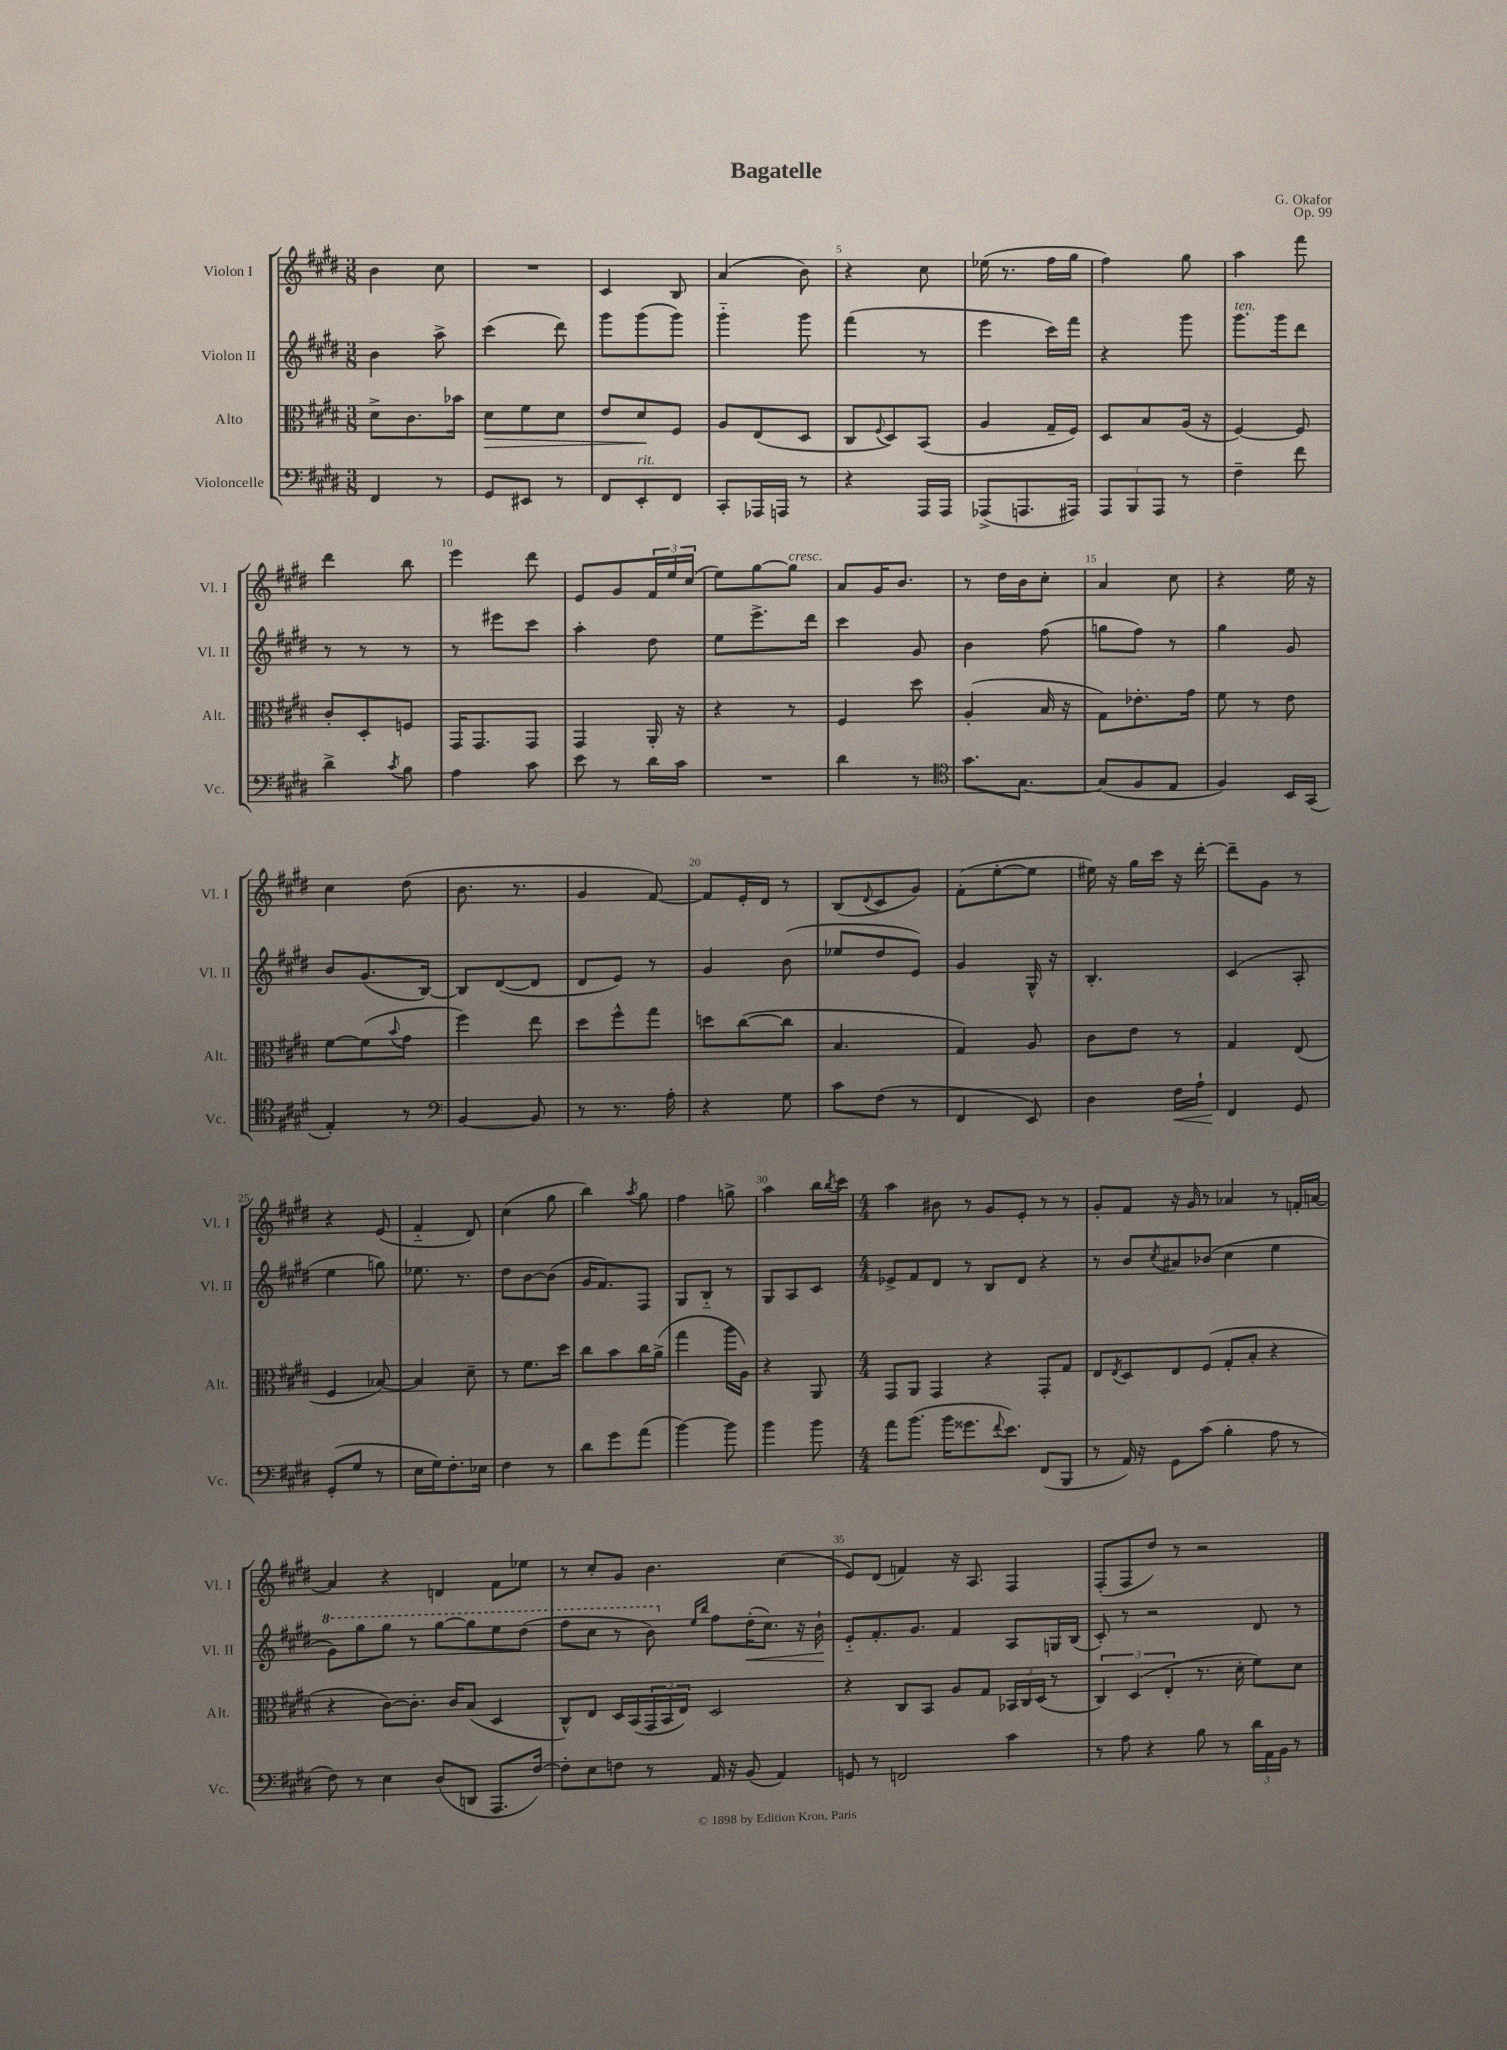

**kern	**kern	**kern	**kern
*staff4	*staff3	*staff2	*staff1
*clefF4	*clefC3	*clefG2	*clefG2
*k[f#c#g#d#]	*k[f#c#g#d#]	*k[f#c#g#d#]	*k[f#c#g#d#]
*M3/8	*M3/8	*M3/8	*M3/8
4FF#/	8d#^\L	4b\	4b\
.	8.c#\	.	.
8r	.	8aa^\	8cc#\
.	16b-\Jk	.	.
=	=	=	=
8GG#/L	8d#\L	(4ccc#\	4.r
8EE#/J	8f#\	.	.
8r	8d#\J	8ddd#\)	.
=	=	=	=
8FF#/L	8e/L	8ggg#\L	4c#/
8EE'/	8d#/	(8ggg#\	.
8FF#/J	8F#/J	8ggg#\J)	8B/
=	=	=	=
8CC#'/L	8A/L	4ggg#'~\	(4a/
16AAA-/L	(8E/	.	.
16AAA/JJ	.	.	.
8r	8D#/J	8ggg#\	8b\)
=	=	=	=
4r	8C#/L	(4fff#\	4r
.	8qqF#/	.	.
.	8D#/)	.	.
16AAA/LL	(8BB/J	8r	8cc#\
16AAA/JJ	.	.	.
=	=	=	=
(8AAA-^/L	4A/	4eee\	(16ee-\
.	.	.	8.r
8.AAA/	.	.	.
.	16G#~/LL	16ccc#\LL)	16ff#\LL
16AAA#/Jk)	16F#/JJ)	16fff#\JJ	16gg#\JJ
=	=	=	=
12AAA/L	8D#/L	4r	4ff#\)
12BBB/	.	.	.
.	8B/	.	.
12AAA/J	.	.	.
8r	(16A/Jk	8ggg#\	8gg#\
.	16r	.	.
=	=	=	=
4F#~\	[4F#/)	8.ggg#\L	4aa\
.	.	16ggg#\k	.
8f#\	8F#/]	8ddd#\J	8fff#\
=	=	=	=
4d#^\	8c#'/L	8r	4ddd#\
.	8D#'/	8r	.
8qc#/	.	.	.
8B\	8F/J	8r	8bb\
=	=	=	=
4A\	16GG#/LK	8r	4eee\
.	8.GG#/	.	.
.	.	8eee#\L	.
8c#\	8GG#/J	8ccc#\J	8ddd#\
=	=	=	=
8e\	4GG#/	4aa'\	8e/L
8r	.	.	8g#/
16d#\LL	16AA'/	8dd#\	24f#/L
.	.	.	24ee/
16c#\JJ	16r	.	.
.	.	.	(24cc#/JJ
=	=	=	=
4.r	4r	8ee\L	8ee\L)
.	.	8.eee^\	[8gg#\
.	8r	.	8gg#\]J
.	.	16ddd#\Jk	.
=	=	=	=
4d#\	4F#/	4ccc#\	8a/L
.	.	.	16g#/K
.	.	.	8.b/J
8r	8dd#\	8g#/	.
=	=	=	=
*clefC4	*	*	*
8.g#\L	(4A'/	4b\	8r
.	.	.	16dd#\LL
[8.G#\J	.	.	16b\J
.	16B/	(8ff#\	8cc#'\J
.	16r	.	.
=	=	=	=
(8G#/]L	8G#\L)	8gg\L	4a/
8F#/	8.e-'\	8ff#\J)	.
8E/J	.	8r	8cc#\
.	16g#\Jk	.	.
=	=	=	=
4F#/)	8f#\	4gg#\	4r
.	8r	.	.
16BB/LL	8e\	8g#/	16ee\
(16GG#/JJ	.	.	16r
=	=	=	=
4E'/)	[8f#\L	8b/L	4cc#\
.	(8f#\]	(8.g#/	.
.	8qqb/	.	.
8r	8g#\J	.	(8dd#\
.	.	[16B/Jk)	.
=	=	=	=
*clefF4	*	*	*
[4BB/	4ff#\)	8B/]L	8.b\
.	.	([8d#/	.
.	.	.	8.r
8BB/]	8ee\	8d#/]J	.
=	=	=	=
8r	8dd#\L	8d#/L	4g#/
8.r	8ff#^^\	8e/J)	.
.	8gg#\J	8r	[8f#/)
16A'\	.	.	.
=	=	=	=
4r	8dd\L	4g#/	8f#/]L
.	([8cc#\	.	16e'/L
.	.	.	16d#/JJ
8G#\	8cc#\]J	(8b\	8r
=	=	=	=
8c#\L	4.B/	8ee-/L	(8B/L
.	.	.	8qqd#/
(8F#\J	.	8dd#/	8c#/
8r	.	8e/J)	8g#/J)
=	=	=	=
4FF#/	4G#/)	4g#/	(8f#'\L
.	.	.	[8ee'\
8EE/)	8A/	16G#^^/	8ee\]J
.	.	16r	.
=	=	=	=
4D#\	8c#\L	4.B'/	16ee#\)
.	.	.	16r
.	8e\J	.	16gg#\LL
.	.	.	16ccc#\JJ
16F#\LL	8r	.	16r
16A`\JJ	.	.	[16ddd#'\
=	=	=	=
4FF#/	4G#/	(4c#/	8ddd#~\]L
.	.	.	8g#\J
8GG#/	(8E/	8A'/	8r
=	=	=	=
(8GG#'/L	4F#/	4ee\	4r
8G#/J	.	.	.
8r	[8B-/)	8gg\)	(8e/
=	=	=	=
16E\LL	4B-/]	8.ee-\	4f#'~/
16G#\J)	.	.	.
8.F#'\	.	.	.
.	.	8.r	.
.	8d#~\	.	8d#/)
16E-\Jk	.	.	.
=	=	=	=
4F#\	8r	8dd#\L	(4cc#\
.	8.f#\L	[8b\	.
8r	.	(8b\]J	8gg#\
.	16dd#\Jk	.	.
=	=	=	=
8d#\L	8cc#\L	16g#/LK	4bb\)
.	.	8.f#/)	.
8g#\	8b\	.	.
.	.	.	8qaa/
(8a\J	16cc#\L	8F#/J	8gg#\
.	(16a^\JJ	.	.
=	=	=	=
[4b\)	4gg#\	8G#/L	4ff#\
.	.	8B'~/J	.
8b\]	16aa\LL	8r	8gg^\
.	16A\JJ)	.	.
=	=	=	=
4b\	4r	8G#/L	4aa\
.	.	8A/	.
8b\	8AA/	8c#/J	16bb\LL
.	.	.	8qbb/
.	.	.	16ccc#\JJ
=	=	=	=
*M4/4	*M4/4	*M4/4	*M4/4
8a\L	8GG#/L	8e-^/L	4aa\
(8.b\J	8AA/J	8f#/	.
.	4GG#/	8d#/J	8b#\
16b\LK	.	.	.
8.g##\	.	8r	8r
.	4r	8B/L	8g#/L
8qqf#/	.	.	.
8.e\J)	.	.	.
.	.	8d#/J	8e'/J
(8FF#/L	8GG#'/L	4r	8r
8BBB/J	8G#/J	.	8r
=	=	=	=
8r	8E/L	8r	8g#'/L
.	8qE/	.	.
16AA/)	8D#/	8b/L	8f#/J
16r	.	.	.
.	.	8qcc#/	.
8GG#\L	8E/	8a#/	16r
.	.	.	16g#/
(8c#\J	(8F#/J	(8b-/J	8r
4B'\	8G#'/L	4cc#\	4a-/
.	8B'/J	.	.
8A\	4r	4ee\	8r
8r	.	.	16f'/LL
.	.	.	[16a/JJ
=	=	=	=
8F#\)	4r	8gg#\L)	4a/]
8r	.	8ggg#\	.
4E\	[8c#\L)	8ggg#\J	4r
.	8.c#'\]J	8r	.
(8D#/L	.	[8ggg#\L	4d/
.	16c#/LK	.	.
8DD/J	(8B/J	8ggg#\]	.
8.AAA/L	4D#/	8eee\	8f#\L
.	.	(8ddd#\J	8ee-\J
[16F#/Jk)	.	.	.
=	=	=	=
8F#'\]L	8C#^^/L)	8fff#\L	8r
8E\	8E/J	8ccc#\J	8cc#'/L
8F\J	16D#/LL	8r	8g#/J
.	(16BB/	.	.
8r	24GG#/	8bb\)	4.b\
.	24BB/	.	.
.	24E/JJ)	.	.
.	.	16qqee/LL	.
.	.	16qqbb/JJ	.
16AA/	2D#/	8ff#\L	.
16r	.	.	.
(8BB/	.	(16dd#'\K	.
.	.	8.cc#\J)	.
4AA/)	.	.	(4cc#\
.	.	16r	.
.	.	16b`\	.
=	=	=	=
8GG/	4r	8e'~/L	8e/L)
8r	.	8.f#'/	(8d#/J
2FF/	8C#/L	.	4f/)
.	.	8.g#/J	.
.	8BB/J	.	.
.	8A/L	4f#/	16r
.	.	.	8.A/
.	8G#/J	.	.
4c#\	24BB-/LL	8A/L	4F#/
.	24C#/	.	.
.	(24D#/JJ	.	.
.	8r	16G/L	.
.	.	(16B/JJ	.
=	=	=	=
8r	6C#/)	8c#'/)	(8F#'/L
8A\	.	8r	8F#/
.	(6D#/	.	.
4r	.	2r	8dd#/J)
.	6E'/	.	.
.	.	.	8r
8B\	8.r	.	2r
8r	.	.	.
.	16d#'\	.	.
24d#\LL	8f#\L)	8d#/	.
24AA\	.	.	.
24BB\JJ	.	.	.
8r	8d#\J	8r	.
==	==	==	==
*-	*-	*-	*-
